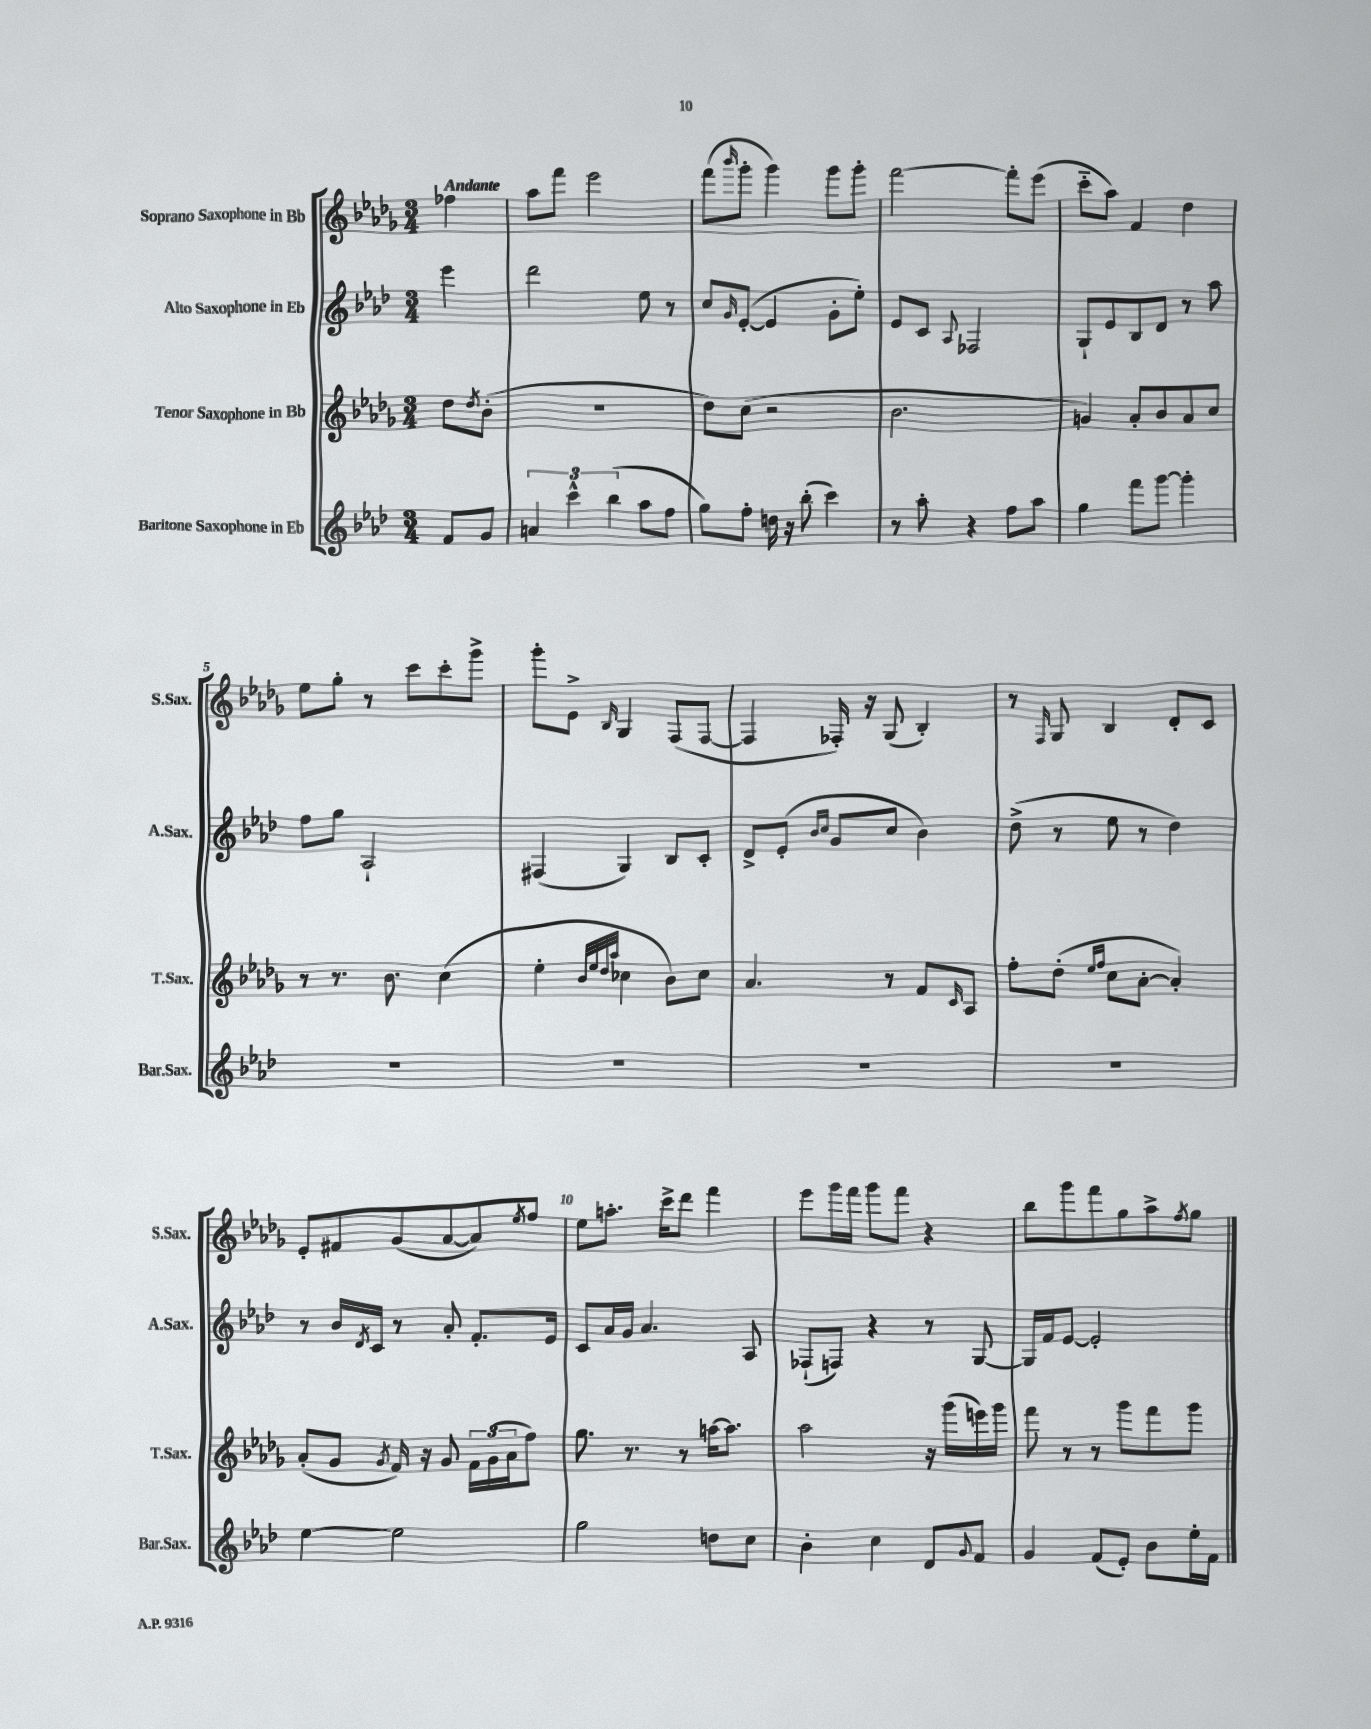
<<
\new StaffGroup <<
\new Staff = "s0" \with { instrumentName = "Soprano Saxophone in Bb" shortInstrumentName = "S.Sax." } {
    \clef treble \key des \major \numericTimeSignature \time 3/4 \partial 4 \tempo "Andante"
    fes''4 |
    aes''8 f'''8 ees'''2 |
    f'''8( \grace { bes'''16 } ges'''8-. ges'''4) ges'''8 ges'''8-. |
    f'''2~ f'''8-. ees'''8( |
    c'''8-_ aes''8) f'4 des''4 |
    ees''8 ges''8-. r8 c'''8 c'''8-. ges'''8-> |
    ges'''8-. ees'8-> \grace { bes16 } ges4 f8( f8~ |
    f4 fes16-.) r16 ges8( bes4-.) |
    r8 \grace { f16 } ges8 bes4 des'8-. c'8 |
    ees'8-. fis'8 ges'8( aes'8~ aes'8) \acciaccatura { ees''8 } f''8 |
    ees''8 a''8.-. c'''16-> des'''8 f'''4 |
    ees'''8 ges'''16 f'''16 ges'''8 f'''8 r4 |
    bes''8 ges'''8 f'''8 ges''8 aes''8-> \acciaccatura { f''8 } ges''8 \bar "|." |
}
\new Staff = "s1" \with { instrumentName = "Alto Saxophone in Eb" shortInstrumentName = "A.Sax." } {
    \clef treble \key aes \major \numericTimeSignature \time 3/4 \partial 4
    ees'''4 |
    des'''2 ees''8 r8 |
    c''8 \grace { g'16 } ees'8~-.( ees'4 g'8-. ees''8-.) |
    ees'8 c'8 \appoggiatura { aes8 } fes2 |
    g8-! ees'8 bes8 des'8 r8 aes''8 |
    f''8 g''8 aes2-! |
    fis4( g4) bes8 c'8-. |
    des'8-> ees'8-.( \grace { bes'16 c''16 } g'8 c''8 bes'4) |
    des''8->( r8 ees''8 r8 des''4) |
    r8 bes'16 \acciaccatura { des'8 } c'16 r8 aes'8-. f'8.-. ees'16 |
    c'8 aes'16 g'16 aes'4. aes8 |
    fes8-!( f8) r4 r8 g8~ |
    g16 f'16 ees'8~ ees'2-. \bar "|." |
}
\new Staff = "s2" \with { instrumentName = "Tenor Saxophone in Bb" shortInstrumentName = "T.Sax." } {
    \clef treble \key des \major \numericTimeSignature \time 3/4 \partial 4
    des''8 \acciaccatura { des''8 } bes'8-.( |
    R2. |
    des''8) c''8( r2 |
    bes'2. |
    g'4) aes'8-. bes'8 aes'8 c''8 |
    r8 r8. bes'8. c''4( |
    ees''4-. \grace { bes'32 ees''32 des''32 aes''32 } ces''4 bes'8) ces''8 |
    aes'4. r8 f'8 \grace { c'16 } aes8 |
    f''8-. des''8-.( \grace { ees''16 f''16 } c''8 aes'8~-. aes'4-.) |
    aes'8-.( ges'8 \acciaccatura { ges'8 } f'16) r16 ges'8 \tuplet 3/2 { f'16 ges'16( aes'16 } f''8) |
    ges''8. r8. r8 a''16~ a''8. |
    aes''2 r16 ges'''16( e'''16) ges'''16 |
    f'''8 r8 r8 ges'''8 f'''8 ges'''8 \bar "|." |
}
\new Staff = "s3" \with { instrumentName = "Baritone Saxophone in Eb" shortInstrumentName = "Bar.Sax." } {
    \clef treble \key aes \major \numericTimeSignature \time 3/4 \partial 4
    f'8 g'8 |
    \tuplet 3/2 { a'4 c'''4-^ bes''4( } aes''8 f''8 |
    g''8) f''8-. d''16 r16 bes''8-.( c'''4) |
    r8 aes''8-. r4 f''8 aes''8 |
    g''4 f'''8 g'''8~ g'''4-. |
    R2. |
    R2. |
    R2. |
    R2. |
    ees''4~ ees''2 |
    g''2 d''8 c''8 |
    bes'4-. c''4 des'8 \appoggiatura { g'8 } f'8 |
    g'4 f'8( ees'8-.) bes'8 ees''16-. f'16 \bar "|." |
}
>>
>>
\layout { \context { \Score \override BarNumber.break-visibility = ##(#f #t #t) barNumberVisibility = #(every-nth-bar-number-visible 5) } }
